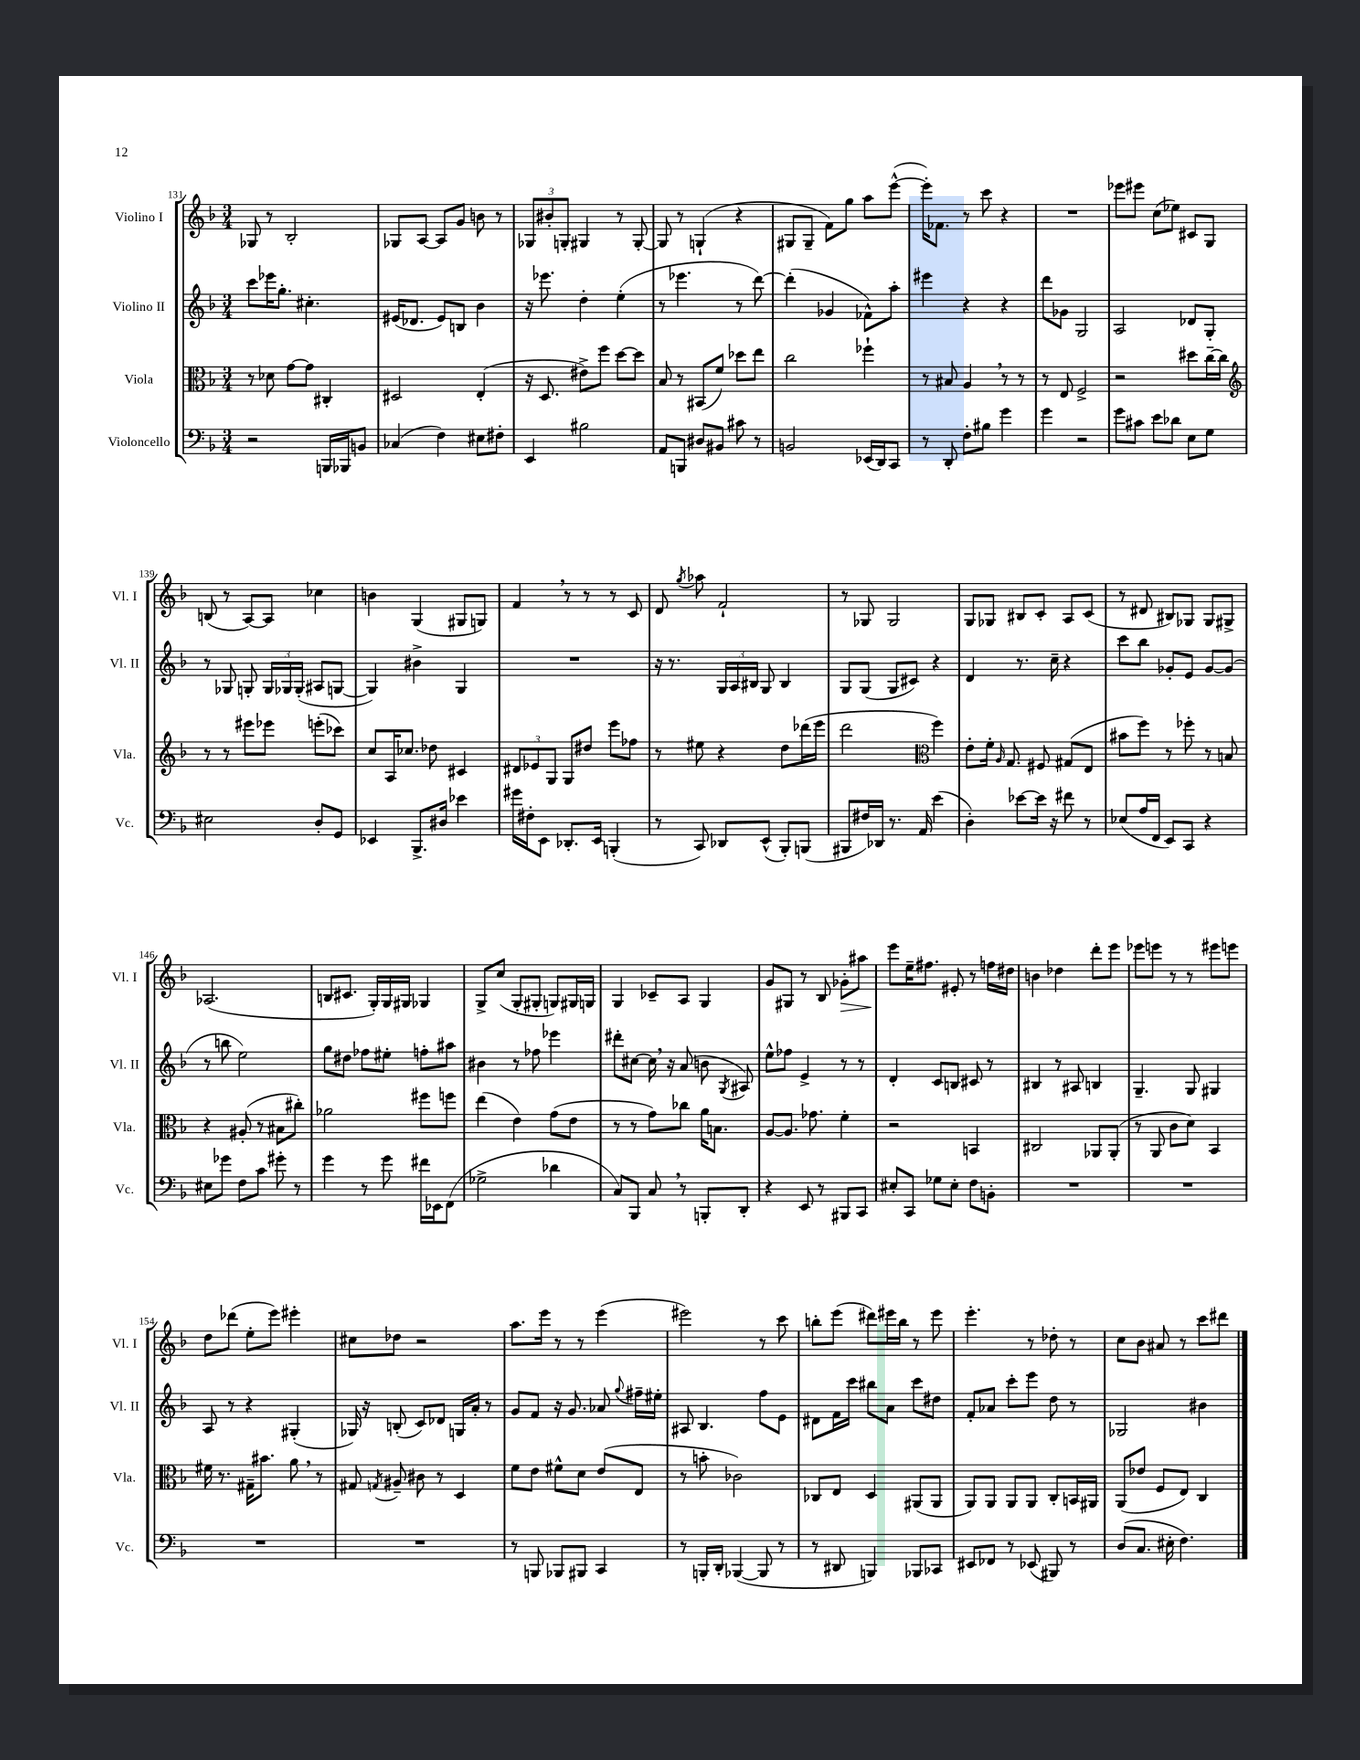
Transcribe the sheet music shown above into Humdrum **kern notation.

**kern	**kern	**kern	**kern	**dynam
*part4	*part3	*part2	*part1	*part1
*staff4	*staff3	*staff2	*staff1	*staff1
*I"Violoncello	*I"Viola	*I"Violino II	*I"Violino I	*
*I'Vc.	*I'Vla.	*I'Vl. II	*I'Vl. I	*
*clefF4	*clefC3	*clefG2	*clefG2	*
*k[b-]	*k[b-]	*k[b-]	*k[b-]	*
*M3/4	*M3/4	*M3/4	*M3/4	*
=131	=131	=131	=131	=131
2r	8r	8ccc\L	8G-X/	.
.	8d-X\	16eee-X\K	8r	.
.	.	8.gg'\J	.	.
.	[8g\L	.	2B-'/	.
.	8g\J]	4.cc#X'\	.	.
16BBBn/LL	4C#X'/	.	.	.
16BBB-X/J	.	.	.	.
8BBn/J	.	.	.	.
=132	=132	=132	=132	=132
(4C-X/	2D#X/	(16e#X/KL	8G-X/L	.
.	.	8.d-X/J	.	.
.	.	.	[8A/J	.
4F\)	.	8e#/L)	8A/L]	.
.	.	8Bn/J	8g/J	.
8E#X\L	(4E'/	4b-\	8bn\	.
8F#X'\J	.	.	8r	.
=133	=133	=133	=133	=133
4EE/	16r	16r	12G-X/L	.
.	8.D/	8.eee-X\	.	.
.	.	.	12b#X'/	.
.	.	.	12Gn'/J	.
2B#X\	8e#X^\L)	4dd'\	4G#X/	.
.	8ff\J	.	.	.
.	[8dd\L	(4ee'\	8r	.
.	8dd\J]	.	[8G#'/	.
=134	=134	=134	=134	=134
8AA/L	8B-/	8r	8G#/]	.
8BBBn/J	8r	4.eee-X\	8r	.
8D#X/L	(8BB#X/L	.	(4Gn`/	.
8BB#X/J	8f/J)	.	.	.
8c#X\	8dd-X\L	8r	4r	.
8r	8ee\J	[8ddd\)	.	.
=135	=135	=135	=135	=135
2BBn/	2cc\	(4ddd'\]	8G#X/L	.
.	.	.	8G#~/J	.
.	.	4g-X/	8f\L)	.
.	.	.	8gg\J	.
(16EE-X/LL	4ff-X`\	8f-X^^\L)	8aa\L	.
16DD/J)	.	.	.	.
8CC/J	.	8aa'\J	([8eee^^\J	.
=136	=136	=136	=136	=136
8r	8r	4eee#X\	16eee'\KL])	.
.	.	.	8.f-X\J	.
8DD'/	8B#X/	.	.	.
8F'\L	4A,/	4r	8r	.
8B#X\J	.	.	8ccc\	.
4g\	8r	4r	4r	.
.	8r	.	.	.
=137	=137	=137	=137	=137
4g\	8r	8ddd\L	2.r	.
.	8E/	8g-X\J	.	.
2r	2F^/	2G/	.	.
=138	=138	=138	=138	=138
8g\L	2r	2A/	8eee-X\L	.
8c#X\J	.	.	8eee#X\J	.
8e\L	.	.	(8cc\L	.
8d-X\J	.	.	8ee-X\J)	.
8E\L	8dd#X\L	8d-X/L	8c#X/L	.
8G\J	[16cc~\L	8G'/J	8G/J	.
.	16cc\JJ]	.	.	.
!!LO:LB:g=z
=139	=139	=139	=139	=139
*	*clefG2	*	*	*
2E#X\	8r	8r	(8Bn/	.
.	8r	8G-X/	8r	.
.	8eee#X\L	8Gn'/	[8A/L)	.
.	8eee-X\J	24G/LL	8A/J]	.
.	.	24G-X/	.	.
.	.	(24G-'/JJ	.	.
8D'/L	(8eeen'\L	8A#X/L	4cc-X\	.
8GG/J	8ccc-X\J)	[8Gn/J	.	.
=140	=140	=140	=140	=140
4EE-X/	8cc/L	4G/])	4bn\	.
.	16A/K	.	.	.
.	8.cc-X/J	.	.	.
8.BBB-^/L	.	4b#X^\	(4G/	.
.	8dd-X\	.	.	.
16D#X/Jk	.	.	.	.
4e-X\	4c#X/	4G/	8G#X/L	.
.	.	.	8Gn/J)	.
=141	=141	=141	=141	=141
16g#X\LL	12d#X/L	2.r	4f,/	.
16F#X'\J	.	.	.	.
.	12e-X/	.	.	.
8EE\J	.	.	.	.
.	12G/J	.	.	.
8.DD-X'/L	8G/L	.	8r	.
.	8dd#X/J	.	8r	.
16EE/Jk	.	.	.	.
(4BBBn'/	8eee\L	.	8r	.
.	8ff-X\J	.	8c/	.
=142	=142	=142	=142	=142
8r	8r	16r	8d/	.
.	.	8.r	.	.
.	.	.	8qgg/	.
8CC/)	8ee#X\	.	8aa-X\	.
8DD-X/L	4r	24G/LL	2f`/	.
.	.	24A/	.	.
.	.	24B#X/JJ	.	.
(8EE^^/J	.	8G/	.	.
8BBB-'/L)	8dd\L	4B#/	.	.
(8BBBn/J	(16ddd-X\L	.	.	.
.	16eee\JJ	.	.	.
=143	=143	=143	=143	=143
8BBB#X/L	2ddd\	8G/L	8r	.
16F#X/L)	.	(8G/J	8G-X/	.
16DD-X/JJ	.	.	.	.
8.r	.	8G/L	2G-/	.
.	.	8c#X/J)	.	.
16AA/	.	.	.	.
*	*clefC3	*	*	*
(4e\	4ff\)	4r	.	.
=144	=144	=144	=144	=144
4D'\)	8e'\L	4d/	8G/L	.
.	16f'\Jk	.	8G-X/J	.
.	16qqA/	.	.	.
.	8.G/	.	.	.
[8e-X\L	.	8.r	8B#X/L	.
16e-\Jk]	8F#X/	.	8c'/J	.
16r	.	16cc~\	.	.
8f#X\	(8G#X/L	4r	8A/L	.
8r	8E/J	.	(8c/J	.
=145	=145	=145	=145	=145
(8E-X/L	8b#X\L	8ccc\L	8r	.
16A/L	8ff\J)	8bb-\J	8d#X/	.
16FF/JJ	.	.	.	.
8EE/L)	8r	8g-X'/L	8B#X/L)	.
8CC/J	8ff-X'\	8e/J	8G-X/J	.
4r	8r	[8g-/L	8G-/L	.
.	8Bn/	(8g-/J]	8G#X^/J	.
!!LO:LB:g=z
=146	=146	=146	=146	=146
8E#X\L	4r	8r	(2.A-X/	.
8g-X\J	.	8bbn\	.	.
8F\L	(8A#X'/	2ee\)	.	.
8c\J	8r	.	.	.
8g#X'\	8B#X\L	.	.	.
8r	8cc#X'\J)	.	.	.
=147	=147	=147	=147	=147
4g\	2a-X\	8gg\L	8Bn/L	.
.	.	8dd#X\J	8.c#X/J	.
8r	.	8ff-X\L	.	.
.	.	.	16G'/LL)	.
8g\	.	8ee#X'\J	16G/	.
.	.	.	16G#X/JJ	.
16f#X\LL	8ff#X\L	8ffn'\L	4G-X/	.
16EE-X\J	.	.	.	.
(8FF\J	8ffn\J	8aa#X\J	.	.
=148	=148	=148	=148	=148
2G-X^\	(4ee\	4b#X\	8G^/L	.
.	.	.	(8cc/J	.
.	4e\)	8r	8G'/L	.
.	.	8ff-X\	8G#X'/J	.
4d-X\	(8g\L	4eee-X\	8Gn/L)	.
.	8e\J	.	16G#X/L	.
.	.	.	16Gn/JJ	.
=149	=149	=149	=149	=149
8C/L)	8r	8ddd#X'\L	4G/	.
8BBB-/J	8r	[8cc#X\J	.	.
8C,/	8g\L)	16cc#,\]	8c-X~/L	.
.	.	16r	.	.
8r	8cc-X\J	(8a/	8A/J	.
8BBBn'/L	16a\KL	8bn\	4G/	.
.	8.Bn\J	.	.	.
.	.	8qG/	.	.
8DD'/J	.	8A#X/)	.	.
=150	=150	=150	=150	=150
4r	[8A/L	8ee^^\L	8g/L	.
.	8.A/J]	8ff-X\J	8G#X/J	.
8EE/	.	4e^/	8r	.
.	8.g-X\	.	.	.
8r	.	.	8B-/	.
!	!	!	!	!LO:HP:b
8BBB#X/L	4f'\	8r	8g-X'\L	>
8CC/J	.	8r	8aa#X\J	.
=151	=151	=151	=151	=151
8E#X'/L	2r	4d'/	8eee\L	.
8CC/J	.	.	16ee~\K	]
.	.	.	8.ff#X\J	.
8G-X\L	.	8c/L	.	.
8E#'\J	.	8Bn/J	8e#X'/	.
8F\L	4BBn/	8c#X/	8r	.
8BBn'\J	.	8r	16ffn\LL	.
.	.	.	16dd#X\JJ	.
=152	=152	=152	=152	=152
2.r	2C#X/	4B#X/	4bn\	.
.	.	8r	4dd-X\	.
.	.	8A#X/	.	.
.	8AA-X/L	4Bn/	8ddd'\L	.
.	(8AA-'/J	.	8eee\J	.
=153	=153	=153	=153	=153
2.r	8r	4.G~/	8eee-X\L	.
.	8AA/	.	8eeen\J	.
.	8c\L	.	8r	.
.	8d\J)	8G/	8r	.
.	4BB-/	4G#X/	8eee#X\L	.
.	.	.	8eeen\J	.
!!LO:LB:g=z
=154	=154	=154	=154	=154
2.r	16f#X\	8A/	8dd\L	.
.	8.r	.	.	.
.	.	8r	(8ddd-X\J	.
.	16G#X~\KL	4r	8ee'\L	.
.	8.b#X\J	.	.	.
.	.	.	8eee\J)	.
.	8a,\	(4G#X'/	4eee#X'\	.
.	8r	.	.	.
=155	=155	=155	=155	=155
2.r	8G#X/	16G-X/)	8cc#X\L	.
.	.	16r	.	.
.	8qGn/	.	.	.
.	8A#X~/	(8Bn'/	8dd-X\J	.
.	8c#X\	8c/L)	2r	.
.	8r	8d-X/J	.	.
.	4D/	16Gn/LL	.	.
.	.	16a'/JJ	.	.
.	.	8r	.	.
=156	=156	=156	=156	=156
8r	8f\L	8g/L	8.aa\L	.
8BBBn/	8e\J	8f/J	.	.
.	.	.	16eee\Jk	.
8BBB-X/L	8f#X^^\L	16r	8r	.
.	.	8.g/	.	.
8BBB#X/J	8d\J	.	8r	.
4CC/	(8e/L	8a-X/	(4eee\	.
.	.	8qqgg/	.	.
.	8E/J	16ff#X~\LL	.	.
.	.	16ee#X'\JJ	.	.
=157	=157	=157	=157	=157
8r	8r	8A#X/	2eee#X\)	.
16BBBn'/LL	8bn'\	4.B-/	.	.
16DD'/JJ	.	.	.	.
([4BBB-X/	2c-X\)	.	.	.
8BBB-/]	.	8ff\L	8r	.
8r	.	8e\J	8ccc\	.
=158	=158	=158	=158	=158
8r	8C-X/L	8d#X\L	8bbn'\L	.
8DD#X/	8E/J	16f\L	(8eee\J	.
.	.	16ccc\JJ	.	.
4BBBn/)	4D/	8bb#X\L	8ddd#X\L)	.
.	.	8a\J	16eee#X\L	.
.	.	.	16bb\JJ	.
8BBB-X/L	(8AA#X/L	8ccc\L	8r	.
8CC-X/J	8AA#/J	8dd#X\J	8eee#\	.
=159	=159	=159	=159	=159
8EE#X/L	8AA/L)	8f'/L	4.eee'\	.
8FF-X/J	8AA/J	8a-X/J	.	.
8r	8AA/L	8ccc'\L	.	.
(8EE-X/	8AA/J	8eee\J	8r	.
8BBB#X/)	8C'/L	8dd\	8dd-X'\	.
8r	16BBn/L	8r	8r	.
.	16AA#X/JJ	.	.	.
=160	=160	=160	=160	=160
(8D/L	(8AA/L	2G-X/	8cc\L	.
8.C/J	8e-X/J	.	8b-\J	.
.	8F/L	.	8a#X/	.
16E#X'\	.	.	.	.
4.F\)	8E/J)	.	8r	.
.	4C/	4b#X\	8ccc\L	.
.	.	.	8ddd#X\J	.
==	==	==	==	==
*-	*-	*-	*-	*-
